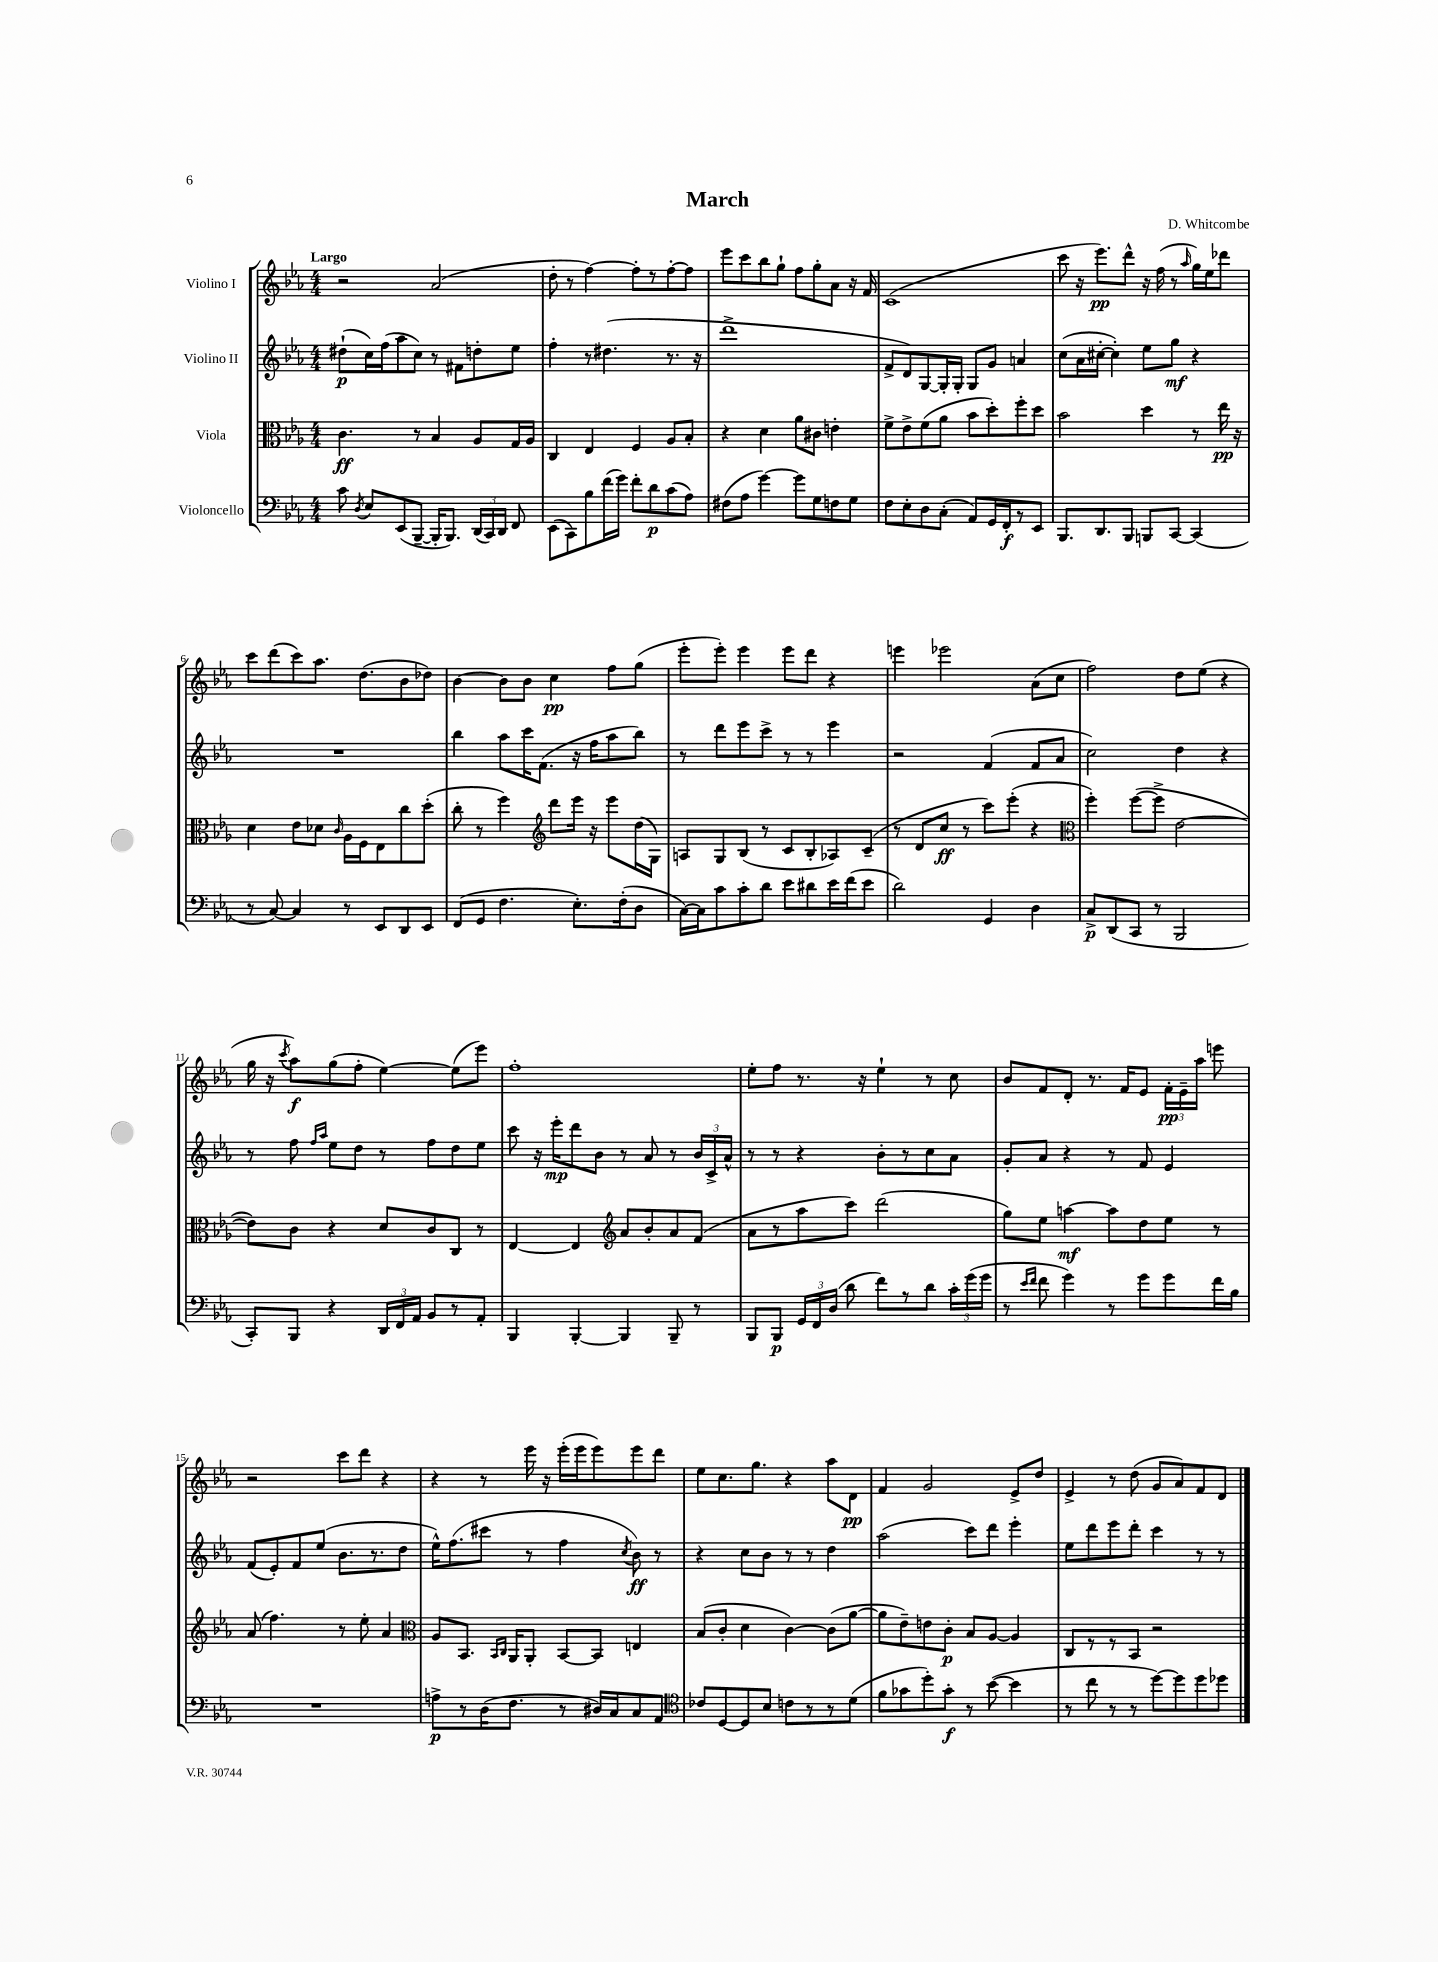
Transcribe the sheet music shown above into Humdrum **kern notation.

**kern	**dynam	**kern	**dynam	**kern	**dynam	**kern	**dynam
*part4	*part4	*part3	*part3	*part2	*part2	*part1	*part1
*staff4	*staff4	*staff3	*staff3	*staff2	*staff2	*staff1	*staff1
*I"Violoncello	*	*I"Viola	*	*I"Violino II	*	*I"Violino I	*
*clefF4	*	*clefC3	*	*clefG2	*	*clefG2	*
*k[b-e-a-]	*	*k[b-e-a-]	*	*k[b-e-a-]	*	*k[b-e-a-]	*
*M4/4	*	*M4/4	*	*M4/4	*	*M4/4	*
=1	=1	=1	=1	=1	=1	=1	=1
!	!	!	!	!	!	!LO:TX:a:B:t=Largo	!
8c\	.	4.c\	ff	(8dd#X`\L	p	2r	.
8qD/	.	.	.	.	.	.	.
8E-/L	.	.	.	16cc\L)	.	.	.
.	.	.	.	(16ff\J	.	.	.
(8EE-/	.	.	.	8aa-\	.	.	.
[8BBB-~/J	.	8r	.	8cc\J)	.	.	.
16BBB-'/KL]	.	4B-/	.	8r	.	(2a-/	.
8.BBB-/J)	.	.	.	.	.	.	.
.	.	.	.	8f#X\L	.	.	.
(24DD/LL	.	8A-/L	.	8ddn'\	.	.	.
24CC/)	.	.	.	.	.	.	.
24DD/JJ	.	.	.	.	.	.	.
8FF/	.	16G/L	.	8ee-\J	.	.	.
.	.	16A-/JJ	.	.	.	.	.
=2	=2	=2	=2	=2	=2	=2	=2
(8EE-\L	.	4C/	.	4ff'\	.	8dd'\	.
8CC\)	.	.	.	.	.	8r	.
8B-\	.	4E-/	.	8r	.	[4ff\)	.
(16f\L	.	.	.	(4.dd#X\	.	.	.
16g\JJ)	.	.	.	.	.	.	.
8f'\L	.	4F/	.	.	.	8ff'\L]	.
8d\	p	.	.	.	.	8r	.
(8c\	.	8A-/L	.	8.r	.	[8ff'\	.
8A-\J)	.	8B-'/J	.	.	.	8ff\J]	.
.	.	.	.	16r	.	.	.
=3	=3	=3	=3	=3	=3	=3	=3
(8F#X\L	.	4r	.	1ddd^	.	8eee-\L	.
8A-\J	.	.	.	.	.	8ccc\	.
[4g\)	.	4d\	.	.	.	8bb-\	.
.	.	.	.	.	.	8gg`\J	.
8g\L]	.	8a-\L	.	.	.	8ff\L	.
8G\	.	8c#X\J	.	.	.	8gg'\	.
8Fn\	.	4en'\	.	.	.	8a-\J	.
8G\J	.	.	.	.	.	16r	.
.	.	.	.	.	.	16f/	.
=4	=4	=4	=4	=4	=4	=4	=4
8F\L	.	8f^\L	.	8f^/L	.	(1c	.
8E-'\	.	8e-^\	.	8d/)	.	.	.
8D\	.	(8f\	.	[8G/	.	.	.
(8C'\J	.	8a-\J	.	16G'/L]	.	.	.
.	.	.	.	16G'/JJ	.	.	.
8AA-/L)	.	8b-\L	.	8G/L	.	.	.
16GG/L	.	8dd'\)	.	8g/J	.	.	.
16FF'/J	f	.	.	.	.	.	.
8r	.	8ff'\	.	4an/	.	.	.
8EE-/J	.	8dd\J	.	.	.	.	.
=5	=5	=5	=5	=5	=5	=5	=5
8.BBB-/L	.	2b-\	.	(8cc\L	.	8ccc\	.
.	.	.	.	16a-\L	.	16r	.
8.DD/	.	.	.	[16cc#X'\JJ	.	8.eee-\L)	pp
.	.	.	.	4cc#'\])	.	.	.
8BBB-/J	.	.	.	.	.	8ddd^^\J	.
8BBBn/L	.	4dd\	.	8ee-\L	.	16r	.
.	.	.	.	.	.	(16ff\	.
[8CC/J	.	.	.	8gg\J	mf	8r	.
.	.	.	.	.	.	16qqaa-/	.
(4CC/]	.	8r	.	4r	.	16gg\LL)	.
.	.	.	.	.	.	16ee-\J	.
.	.	16ee-\	pp	.	.	8ddd-X\J	.
.	.	16r	.	.	.	.	.
!!LO:LB:g=z
=6	=6	=6	=6	=6	=6	=6	=6
8r	.	4d\	.	1r	.	8ccc\L	.
[8C/)	.	.	.	.	.	(8ddd\	.
4C/]	.	8e-\L	.	.	.	8ccc\)	.
.	.	8d-X\J	.	.	.	8.aa-\J	.
.	.	16qqc/	.	.	.	.	.
8r	.	16A-\LL	.	.	.	.	.
.	.	16F\J	.	.	.	(8.dd\L	.
8EE-/L	.	8E-\	.	.	.	.	.
8DD/	.	8cc\	.	.	.	8b-\	.
8EE-/J	.	(8dd'\J	.	.	.	8dd-X\J)	.
=7	=7	=7	=7	=7	=7	=7	=7
(8FF/L	.	8cc'\	.	4bb-\	.	[4b-\	.
8GG/J	.	8r	.	.	.	.	.
4.F\	.	4ff\)	.	8aa-\L	.	8b-\L]	.
.	.	.	.	16ccc\K	.	8b-\J	.
.	.	.	.	(8.f\J	.	.	.
*	*	*clefG2	*	*	*	*	*
.	.	8ddd\L	.	.	.	4cc\	pp
8.E-'\L)	.	16eee-\Jk	.	16r	.	.	.
.	.	16r	.	16ff\KL	.	.	.
.	.	8eee-\L	.	8aa-\	.	8ff\L	.
(16F'\k	.	.	.	.	.	.	.
8D\J	.	(16dd\L	.	8bb-\J)	.	(8gg\J	.
.	.	16G\JJ)	.	.	.	.	.
=8	=8	=8	=8	=8	=8	=8	=8
[16C\LL)	.	8An/L	.	8r	.	8eee-'\L	.
16C\J]	.	.	.	.	.	.	.
8c\	.	8G/	.	8ddd\L	.	8eee-'\J)	.
8c'\	.	(8B-/J	.	8eee-\	.	4eee-\	.
8d\J	.	8r	.	8ccc^\J	.	.	.
8e-\L	.	8c/L	.	8r	.	8eee-\L	.
8d#X\	.	8B-'/	.	8r	.	8ddd\J	.
16e-\L	.	8A-X/)	.	4eee-\	.	4r	.
(16f\J	.	.	.	.	.	.	.
8e-\J	.	(8c~/J	.	.	.	.	.
=9	=9	=9	=9	=9	=9	=9	=9
2d\)	.	8r	.	2r	.	4eeen\	.
.	.	8d/L	.	.	.	.	.
.	.	8cc/J	ff	.	.	2eee-X\	.
.	.	8r	.	.	.	.	.
4GG/	.	8ccc\L)	.	(4f/	.	.	.
.	.	(8eee-'\J	.	.	.	.	.
4D\	.	4r	.	8f/L	.	(8a-\L	.
.	.	.	.	8a-/J	.	8cc\J	.
=10	=10	=10	=10	=10	=10	=10	=10
*	*	*clefC3	*	*	*	*	*
8C^/L	p	4ff'\)	.	2cc\)	.	2ff\)	.
(8DD/	.	.	.	.	.	.	.
8CC/J	.	([8ff\L	.	.	.	.	.
8r	.	8ff^\J]	.	.	.	.	.
2BBB-/	.	[2e-\	.	4dd\	.	8dd\L	.
.	.	.	.	.	.	(8ee-\J	.
.	.	.	.	4r	.	4r	.
!!LO:LB:g=z
=11	=11	=11	=11	=11	=11	=11	=11
8CC'/L)	.	8e-\L])	.	8r	.	16gg\	.
.	.	.	.	.	.	16r	.
.	.	.	.	.	.	8qccc/	.
8BBB-/J	.	8c\J	.	8ff\	.	8aa-\L)	f
.	.	.	.	16qqff/LL	.	.	.
.	.	.	.	16qqaa-/JJ	.	.	.
4r	.	4r	.	8ee-\L	.	(8gg\	.
.	.	.	.	8dd\J	.	8ff'\J	.
24DD/LL	.	8d/L	.	8r	.	[4ee-\)	.
24FF/	.	.	.	.	.	.	.
24AA-/JJ	.	.	.	.	.	.	.
8BB-/L	.	8c/	.	8ff\L	.	.	.
8r	.	8C/J	.	8dd\	.	(8ee-\L]	.
8AA-'/J	.	8r	.	8ee-\J	.	8eee-\J)	.
=12	=12	=12	=12	=12	=12	=12	=12
4BBB-/	.	[4E-/	.	8ccc\	.	1ff'	.
.	.	.	.	16r	.	.	.
.	.	.	.	16eee-'\KL	mp	.	.
[4BBB-'/	.	4E-/]	.	8ddd\	.	.	.
.	.	.	.	8b-\J	.	.	.
*	*	*clefG2	*	*	*	*	*
4BBB-/]	.	8a-/L	.	8r	.	.	.
.	.	8b-'/	.	8a-/	.	.	.
8BBB-~/	.	8a-/	.	8r	.	.	.
8r	.	(8f/J	.	24b-/LL	.	.	.
.	.	.	.	24c^/	.	.	.
.	.	.	.	24a-^^/JJ	.	.	.
=13	=13	=13	=13	=13	=13	=13	=13
8BBB-/L	.	8a-\L	.	8r	.	8ee-'\L	.
8BBB-/J	p	8r	.	8r	.	8ff\J	.
24GG/LL	.	8aa-\	.	4r	.	8.r	.
24FF/	.	.	.	.	.	.	.
(24D/JJ	.	.	.	.	.	.	.
8d\	.	8ccc\J)	.	.	.	.	.
.	.	.	.	.	.	16r	.
8f\L)	.	(2ddd\	.	8b-'\L	.	4ee-`\	.
8r	.	.	.	8r	.	.	.
8d\J	.	.	.	8cc\	.	8r	.
24c'\LL	.	.	.	8a-\J	.	8cc\	.
(24g\	.	.	.	.	.	.	.
24g\JJ	.	.	.	.	.	.	.
=14	=14	=14	=14	=14	=14	=14	=14
8r	.	8gg\L)	.	8g'/L	.	8b-/L	.
16qqe-/LL	.	.	.	.	.	.	.
16qqf/JJ	.	.	.	.	.	.	.
8f\	.	8ee-\J	.	8a-/J	.	8f/	.
4g\)	.	[4aan\	mf	4r	.	8d'/J	.
.	.	.	.	.	.	8.r	.
8r	.	8aa\L]	.	8r	.	.	.
.	.	.	.	.	.	16f/KL	.
8g\L	.	8dd\	.	8f/	.	8e-/J	.
8g\	.	8ee-\J	.	4e-/	.	24f'\LL	pp
.	.	.	.	.	.	24e-~\	.
.	.	.	.	.	.	24aa-\JJ	.
16f\L	.	8r	.	.	.	8eeen\	.
16B-\JJ	.	.	.	.	.	.	.
!!LO:LB:g=z
=15	=15	=15	=15	=15	=15	=15	=15
1r	.	(8a-/	.	(8f/L	.	2r	.
.	.	4.ff\)	.	8e-'/)	.	.	.
.	.	.	.	8f/	.	.	.
.	.	.	.	(8ee-/J	.	.	.
.	.	8r	.	8.b-\L	.	8ccc\L	.
.	.	8ee-'\	.	.	.	8ddd\J	.
.	.	.	.	8.r	.	.	.
.	.	4a-/	.	.	.	4r	.
.	.	.	.	8dd\J	.	.	.
=16	=16	=16	=16	=16	=16	=16	=16
*	*	*clefC3	*	*	*	*	*
8An^\L	p	8A-/L	.	16ee-^^\KL)	.	4r	.
.	.	.	.	(8.ff\	.	.	.
8r	.	8.BB-/J	.	.	.	.	.
(16D\K	.	.	.	8ccc#X\J	.	8r	.
.	.	16qqBB-/LL	.	.	.	.	.
.	.	16qqC/JJ	.	.	.	.	.
8.F\J	.	16AA-/KL	.	.	.	.	.
.	.	8AA-'/J	.	8r	.	16eee-\	.
.	.	.	.	.	.	16r	.
8r	.	[8BB-/L	.	4ff\	.	(16eee-'\LL	.
.	.	.	.	.	.	16eee-\J	.
16D#X/LL)	.	8BB-/J]	.	.	.	8eee-\)	.
16C/J	.	.	.	.	.	.	.
.	.	.	.	8qcc/	.	.	.
8C/	.	4En/	.	8b-\)	ff	8eee-\	.
8AA-/J	.	.	.	8r	.	8ddd\J	.
=17	=17	=17	=17	=17	=17	=17	=17
*clefC4	*	*	*	*	*	*	*
8c-X/L	.	(8B-/L	.	4r	.	8ee-\L	.
[8D/	.	8c'/J	.	.	.	8.cc\	.
8D/]	.	4d\	.	8cc\L	.	.	.
.	.	.	.	.	.	8.gg\J	.
8B-/J	.	.	.	8b-\J	.	.	.
8cn\L	.	[4c\)	.	8r	.	4r	.
8r	.	.	.	8r	.	.	.
8r	.	(8c\L]	.	4dd\	.	8aa-\L	.
(8d\J	.	[8a-\J	.	.	.	8d\J	pp
=18	=18	=18	=18	=18	=18	=18	=18
8f\L	.	8a-\L]	.	(2aa-\	.	4f/	.
8g-X\	.	8e-~\)	.	.	.	.	.
8dd'\)	.	8en\	.	.	.	2g/	.
8g-'\J	f	8c'\J	p	.	.	.	.
8r	.	8B-/L	.	8ccc\L)	.	.	.
([8b-\	.	[8A-/J	.	8ddd\J	.	.	.
4b-\]	.	4A-/]	.	4eee-'\	.	8e-^/L	.
.	.	.	.	.	.	8dd/J	.
=19	=19	=19	=19	=19	=19	=19	=19
8r	.	8C/L	.	8ee-\L	.	4e-^/	.
8cc\	.	8r	.	8ddd\	.	.	.
8r	.	8r	.	8eee-\	.	8r	.
8r	.	8BB-/J	.	8ddd'\J	.	(8dd\	.
[8dd\L)	.	2r	.	4ccc\	.	8g/L	.
8dd\]	.	.	.	.	.	8a-/)	.
8dd\	.	.	.	8r	.	8f/	.
8dd-X\J	.	.	.	8r	.	8d/J	.
==	==	==	==	==	==	==	==
*-	*-	*-	*-	*-	*-	*-	*-
